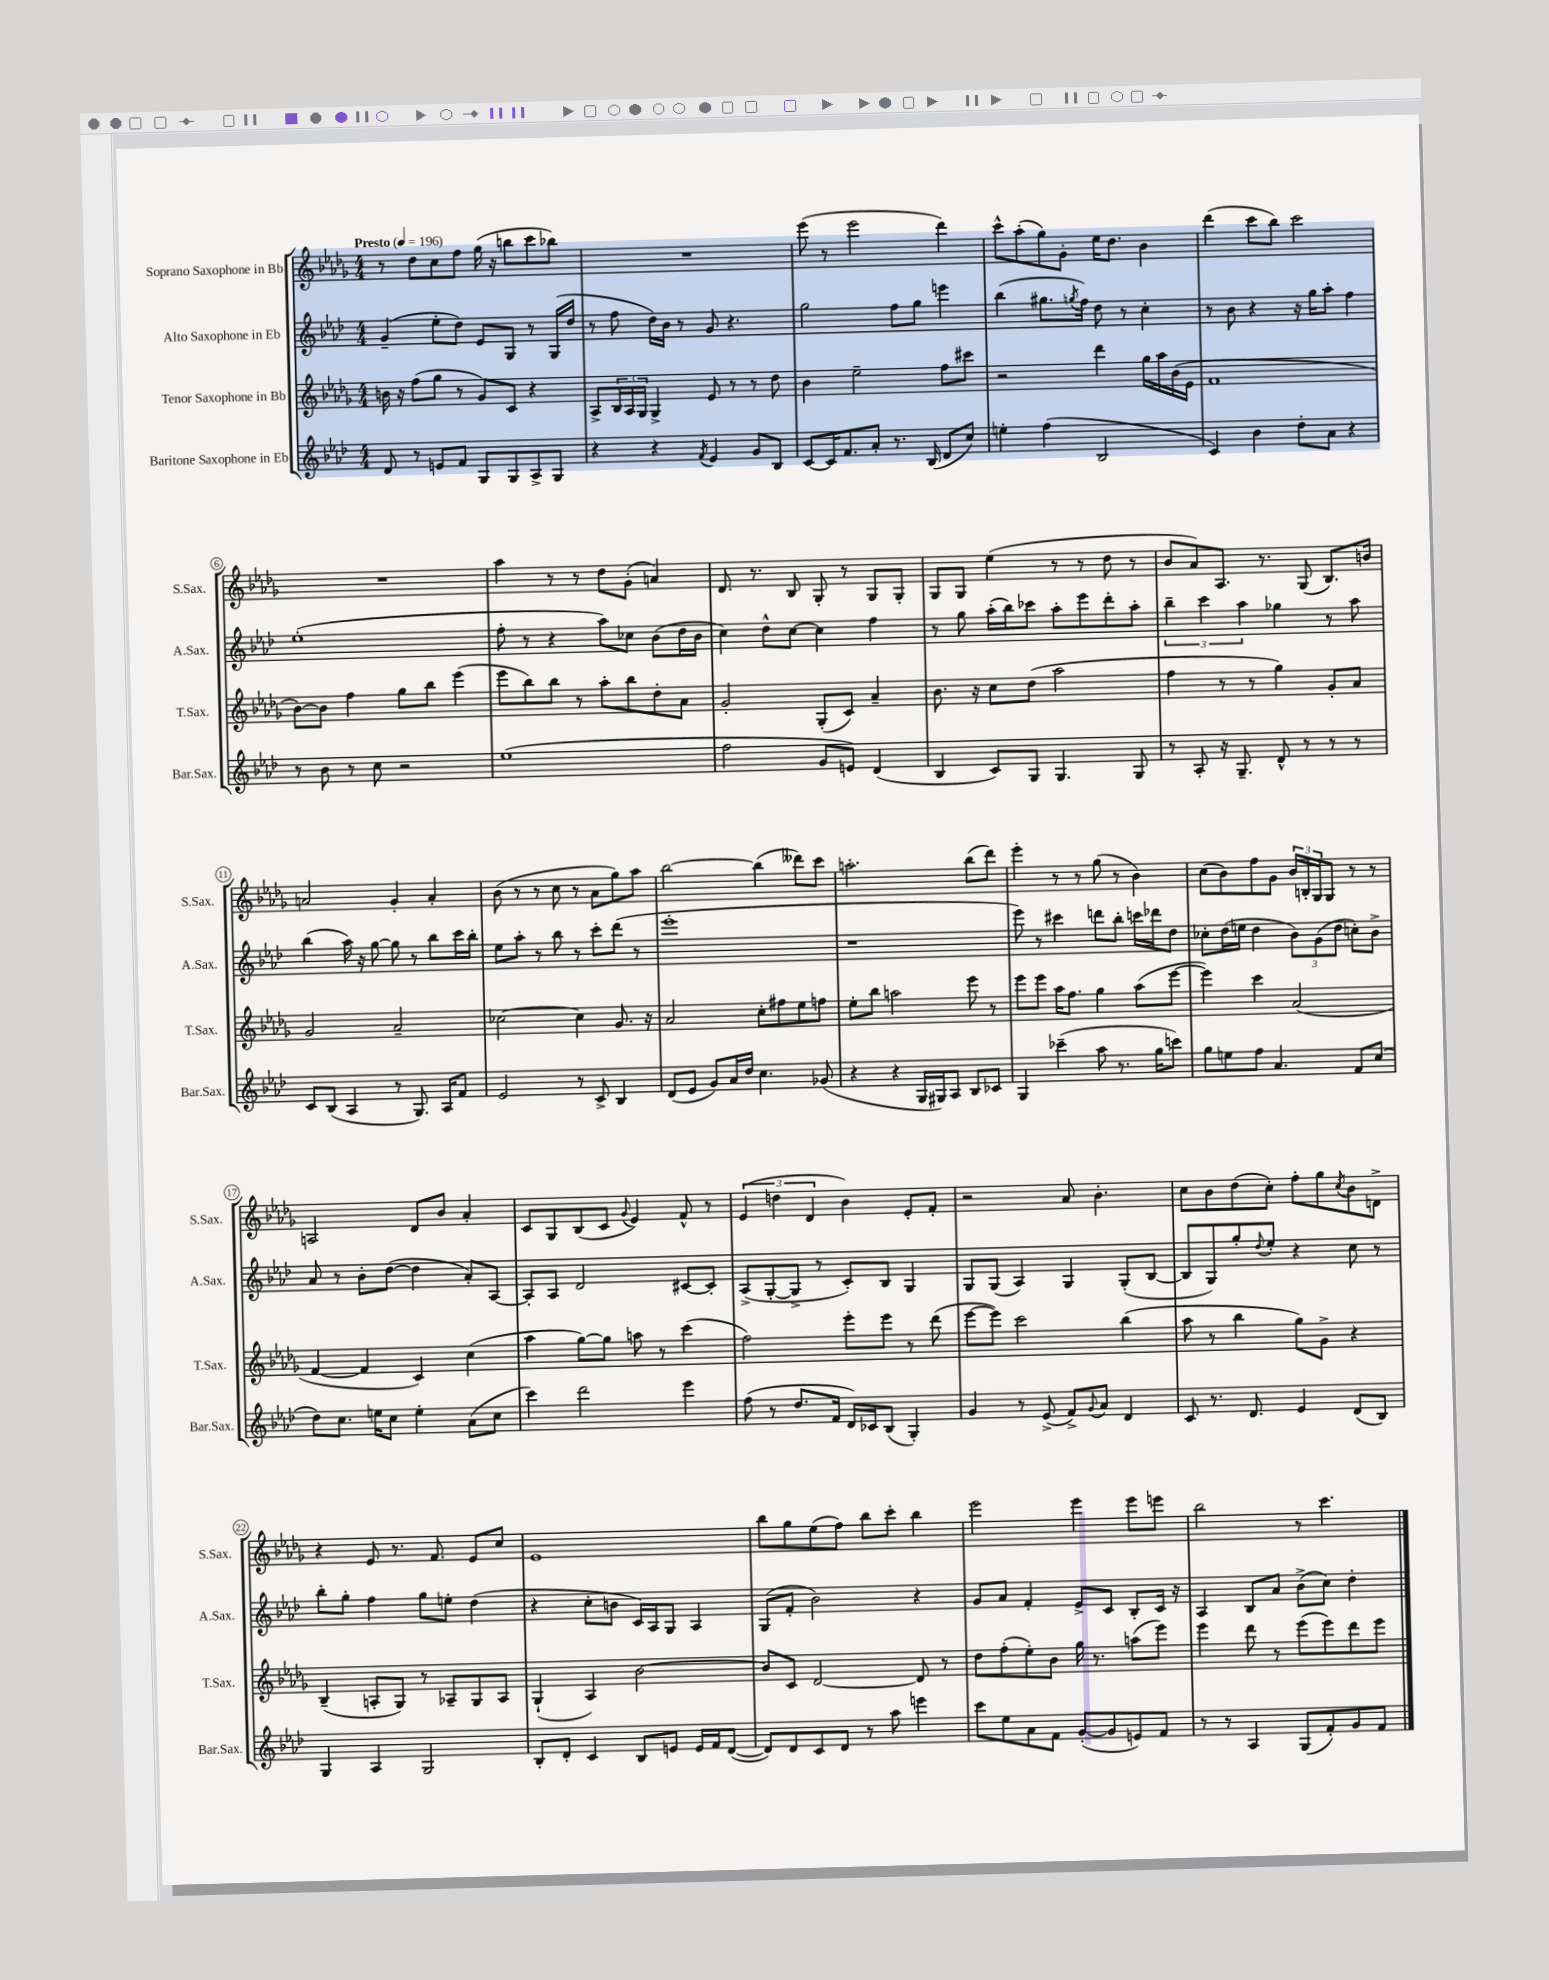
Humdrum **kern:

**kern	**kern	**kern	**kern
*staff4	*staff3	*staff2	*staff1
*clefG2	*clefG2	*clefG2	*clefG2
*k[b-e-a-d-]	*k[b-e-a-d-g-]	*k[b-e-a-d-]	*k[b-e-a-d-g-]
*M4/4	*M4/4	*M4/4	*M4/4
*MM196	*MM196	*MM196	*MM196
8d-	16b	(4g~	8r
.	16r	.	.
8r	(8ff	.	8dd-
8e	8gg-	8ee-'	8cc
8f	8r	8dd-)	8ff
8G	8g-)	8e-	(16gg-
.	.	.	16r
8G	8c	8G	8bb
8A-^	4r	8r	8ccc
8G	.	(16G	8bb-)
.	.	16dd-	.
=	=	=	=
4r	8A-^	8r	1r
.	24B-	8ff	.
.	24A-	.	.
.	24G-	.	.
4r	4G-^	16dd-)	.
.	.	16b-	.
.	.	8r	.
8qf	.	.	.
4e-	8e-	8g	.
.	8r	4.r	.
8g	8r	.	.
8B-	8dd-	.	.
=	=	=	=
[8c	4b-	2gg	(8eee-
16c]	.	.	8r
8.f	.	.	.
.	2ee-~	.	2eee-
8a-'	.	.	.
8.r	.	8ff	.
.	.	8gg	.
(16B-	.	.	.
8d-	8ff	4eee	4ddd-)
8cc)	8ccc#	.	.
=	=	=	=
4ee'	2r	(4bb-	8ccc^^
.	.	.	(8aa-'
(4ff	.	8.gg#	8gg-)
.	.	.	8g-'
.	.	8qgg	.
.	.	16ff)	.
2B-	4ddd-	8dd-	16ee-
.	.	.	8.dd-
.	.	8r	.
.	16gg-	4cc'	4b-
.	16aa-	.	.
.	(16b-	.	.
.	16e-	.	.
=	=	=	=
4c)	1f	8r	(4ddd-
.	.	8b-	.
4b-	.	4r	8ccc
.	.	.	8bb-)
8dd-'	.	16r	2ccc
.	.	16gg	.
8a-	.	8aa-'	.
4r	.	4ff	.
=	=	=	=
8r	[8b-)	(1ee-'	1r
8b-	8b-]	.	.
8r	4ff	.	.
8cc	.	.	.
2r	8gg-	.	.
.	8bb-	.	.
.	(4eee-	.	.
=	=	=	=
(1ee-	8eee-	8ff'	4aa-
.	8bb-)	8r	.
.	8bb-	4r	8r
.	8r	.	8r
.	8aa-'	8aa-)	8dd-
.	8bb-	8cc-	(8g-'
.	8dd-'	(8b-	4a)
.	8a-	16dd-	.
.	.	16b-	.
=	=	=	=
2ff	2g-'	4cc)	8.d-
.	.	.	8.r
.	.	8dd-^^	.
.	.	[8cc	8B-
8g	(8G-'	4cc]	8G-'
8e)	8c)	.	8r
(4d-	4a-~	4ff	8G-
.	.	.	8G-'
=	=	=	=
4B-	8.b-	8r	8G-
.	.	8gg	8G-
.	16r	.	.
8c)	8cc	(16aa-'	(4ee-
.	.	16bb-)	.
8G	(8dd-	8ccc-	.
4.G	2aa-	8aa-'	8r
.	.	8eee-	8r
.	.	8ddd-'	8dd-
8G	.	8aa-'	8r
=	=	=	=
8r	4ff	6bb-~	8b-
8A-'	.	.	8a-)
.	.	6ccc	.
16r	8r	.	8.A-
8.G~	.	.	.
.	.	6aa-	.
.	8r	.	.
.	.	.	8.r
8d-^^	4gg-)	4gg-	.
8r	.	.	(8G-
8r	8g-'	8r	8.B-)
8r	8a-	8aa-	.
.	.	.	16b
=	=	=	=
8c	2g-	(4bb-	2a
(8B-	.	.	.
4A-	.	16aa-)	.
.	.	16r	.
.	.	[8gg	.
8r	2a-~	8gg]	4g-'
8.G)	.	8r	.
.	.	8bb-	4a'
16A-	.	.	.
8f	.	16ccc	.
.	.	16bb-'	.
=	=	=	=
2e-	[2cc-	8ee-	(8b-
.	.	8aa-'	8r
.	.	8r	8r
.	.	8bb-	8cc
8r	4cc-]	8r	8r
8c^	.	8ccc'	8a-
4B-	8.g-	(8ddd-	8gg-)
.	.	8r	8aa-
.	16r	.	.
=	=	=	=
(8d-	2a-	1eee-'	[2bb-
8e-	.	.	.
8g)	.	.	.
16a-	.	.	.
16dd-	.	.	.
4.cc	8cc'	.	(4bb-]
.	8ff#	.	.
.	8ee-	.	8ddd--)
(8g-	8ff	.	8ccc
=	=	=	=
4r	8ee-'	1r	2.aa'
.	8bb-	.	.
4r	2aa	.	.
16G	.	.	.
16G#)	.	.	.
8A-	.	.	.
8B-	8eee-	.	(8bb-
8c-	8r	.	8ddd-)
=	=	=	=
4G	8eee-	8eee-)	4eee-'
.	8eee-	8r	.
(4ccc-~	16aa-	4ccc#	8r
.	8.ff	.	.
.	.	.	8r
8aa-	4gg-	8ddd	(8gg-
8.r	.	8bb-'	8r
.	(8aa-	16ccc	4b-)
16gg	.	16ddd-	.
8ccc)	[8eee-	8dd-	.
=	=	=	=
8gg	4eee-])	8cc-'	(8cc
8ee	.	(16dd-	8b-)
.	.	16ee	.
8ff	4ccc	4dd-	8ff
4.a-	.	.	8g-
.	(2a-	12b-)	24b-
.	.	.	24B'
.	.	(12g	24G-
.	.	.	8G-
.	.	12dd-	.
8f	.	8cc')	8r
(8cc	.	8b-^	8r
=	=	=	=
8dd-)	[4f	8a-	2A
8.cc	.	8r	.
.	4f]	8b-'	.
16ee	.	.	.
8cc	.	([8dd-	.
4ee'	4c)	4dd-]	8d-
.	.	.	8b-
(8a-	(4cc	8a-')	4a-'
8cc	.	[8A-	.
=	=	=	=
4ccc)	4aa-	8A-']	8c
.	.	8A-	8G-
2ddd-	[8gg-)	2d-	(8B-
.	8gg-]	.	8c
.	.	.	8qqg-
.	8aa	.	4e-)
.	8r	.	.
4eee-	(4ccc	[8c#	8f^^
.	.	8c#']	8r
=	=	=	=
(8ff	2ff)	(8A-^	(6e-
8r	.	[8G'	.
.	.	.	6dd
8.dd-	.	8G^]	.
.	.	.	6d-
.	.	8r	.
16f	.	.	.
16d-)	8eee-'	8c')	4b-)
16c-	.	.	.
(8B-	8eee-	8B-	.
4G')	8r	4G	8e-'
.	(8ddd-	.	8f'
=	=	=	=
4g	[8eee-	8G	2r
.	8eee-])	(8G	.
8r	2ccc	4A-)	.
(8e-^	.	.	.
8f^)	.	4G	8a-
8qqg	.	.	.
8a-	.	.	4.b-'
4d-	(4bb-	(8G'	.
.	.	[8B-	.
=	=	=	=
8c	8aa-	8B-]	8cc
8.r	8r	8G)	8b-
.	4bb-	8gg'	(8dd-
8.d-	.	.	.
.	.	8qqdd-	.
.	.	8ee-'	8cc')
4e-	8gg-)	4r	8ff'
.	8g-^	.	8gg-
.	.	.	8qcc
(8d-	4r	8cc	8b-
8B-)	.	8r	8d^
=	=	=	=
4G	(4B-~	8bb-'	4r
.	.	8gg'	.
4A-	8A'	4ff	8e-
.	8G-)	.	8.r
2G	8r	8gg	.
.	.	.	8.f
.	8A-~	8ee'	.
.	8G-	(4dd-	8e-
.	8A-	.	8cc
=	=	=	=
8B-'	(4G-`	4r	1e-
8d-'	.	.	.
4c	4A-)	8cc'	.
.	.	8b	.
8B-	[2b-	16c)	.
.	.	16A-	.
8e	.	8G	.
16e	.	4A-	.
16f	.	.	.
([8d-	.	.	.
=	=	=	=
8d-])	8b-]	(8G	8bb-
8d-	8c	8f'	8gg-
8c	[2d-	2b-)	(8ee-
8d-	.	.	8ff)
8r	.	.	8bb-
8aa-	.	.	8ccc'
4eee	8d-]	4r	4bb-
.	8r	.	.
=	=	=	=
8ccc	8dd-	8g	2eee-
8ee-	(8ff'	8a-	.
8a-	8ee-')	4f'	.
8f	8b-	.	.
([8g'	16gg-	8e-^	4eee-
.	8.r	.	.
8g]	.	8c	.
8e)	(8aa	8B-'	8eee-
8f	8eee-)	16c	8eee
.	.	16r	.
=	=	=	=
8r	4eee-	4A-	2bb-
8r	.	.	.
4A-	8ddd-	8B-	.
.	8r	8a-	.
(8G	(8eee-	(8b-^	8r
8f')	8eee-)	8cc)	4.ccc
8g	8ddd-	4dd-'	.
8f	8eee-	.	.
==	==	==	==
*-	*-	*-	*-
